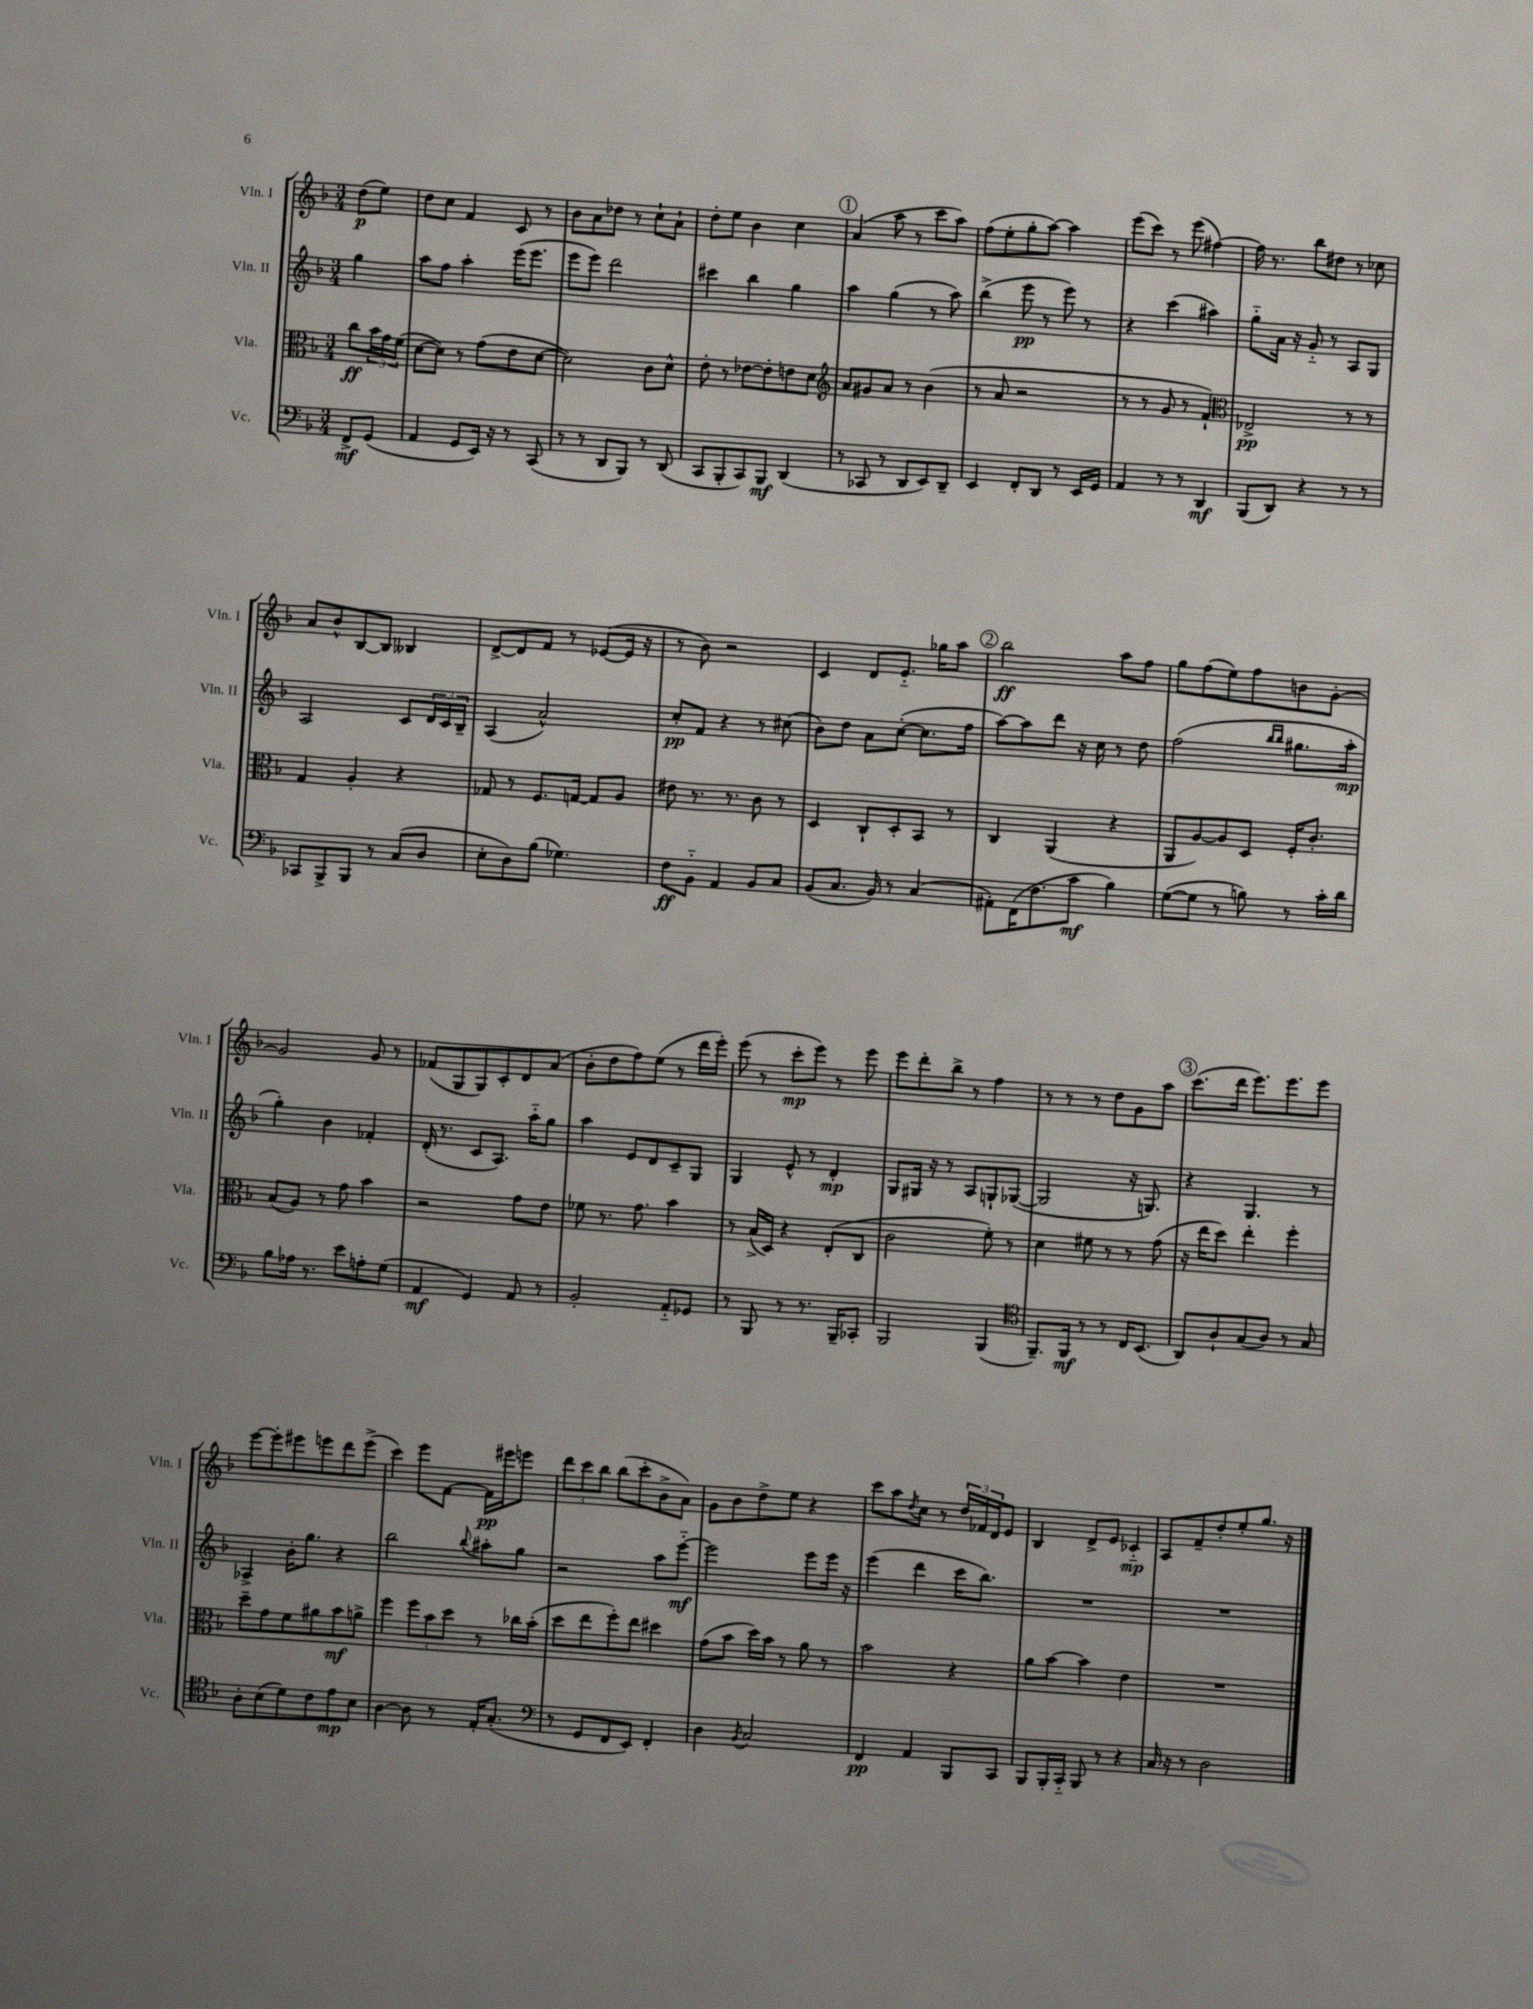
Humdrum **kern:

**kern	**dynam	**kern	**dynam	**kern	**dynam	**kern	**dynam
*part4	*part4	*part3	*part3	*part2	*part2	*part1	*part1
*staff4	*staff4	*staff3	*staff3	*staff2	*staff2	*staff1	*staff1
*I"Vc.	*	*I"Vla.	*	*I"Vln. II	*	*I"Vln. I	*
*I'Vc.	*	*I'Vla.	*	*I'Vln. II	*	*I'Vln. I	*
*clefF4	*	*clefC3	*	*clefG2	*	*clefG2	*
*k[b-]	*	*k[b-]	*	*k[b-]	*	*k[b-]	*
*M3/4	*	*M3/4	*	*M3/4	*	*M3/4	*
=	=	=	=	=	=	=	=
8FF^/L	mf	8cc\L	ff	4gg\	.	(8dd\L	p
(8GG/J	.	24b-\L	.	.	.	8ee\J)	.
.	.	24g\	.	.	.	.	.
.	.	(24f\JJ	.	.	.	.	.
=1	=1	=1	=1	=1	=1	=1	=1
4AA/	.	[8d\L	.	8aa\L	.	8dd\L	.
.	.	8d\J])	.	8ff\J	.	8cc\J	.
8GG/L	.	8r	.	4aa'\	.	4f/	.
16EE/Jk)	.	(8g\L	.	.	.	.	.
16r	.	.	.	.	.	.	.
8r	.	8e\	.	(16eee\KL	.	8c/	.
.	.	.	.	8.eee\J	.	.	.
(8CC/	.	[8d\J	.	.	.	8r	.
=2	=2	=2	=2	=2	=2	=2	=2
8r	.	2d\])	.	8eee\L	.	8b-\L	.
8r	.	.	.	8eee\J)	.	8a\	.
8DD/L	.	.	.	2ddd\	.	8dd-X\J	.
8BBB-/J)	.	.	.	.	.	8r	.
8r	.	8c\L	.	.	.	8cc`\L	.
(8DD/	.	8d^^\J	.	.	.	8a`\J	.
=3	=3	=3	=3	=3	=3	=3	=3
8CC/L	.	8e'\	.	4ccc#X\	.	8dd'\L	.
8BBB-'/	.	8r	.	.	.	8ee\J	.
8CC/)	.	[8e-X\L	.	4bb-\	.	4b-\	.
8BBB-/J	mf	8e-'\]	.	.	.	.	.
(4DD/	.	8en\	.	4gg\	.	4cc\	.
.	.	8d\J	.	.	.	.	.
!!LO:REH:place=s1:t=1
=4	=4	=4	=4	=4	=4	=4	=4
*	*	*clefG2	*	*	*	*	*
8r	.	8a/L	.	4aa\	.	(4a/	.
8CC-X/	.	8g#X/	.	.	.	.	.
8r	.	8a/J	.	(4gg\	.	8aa\	.
8DD/L	.	8r	.	.	.	8r	.
8EE/)	.	(4b-\	.	8r	.	8ccc\L	.
8DD~/J	.	.	.	8aa\)	.	8aa\J)	.
=5	=5	=5	=5	=5	=5	=5	=5
4EE/	.	8r	.	(4bb-^\	.	(8ff\L	.
.	.	8a/	.	.	.	8ee'\	.
8FF'/L	.	2r	.	8eee\	pp	8gg'\	.
8DD/J	.	.	.	8r	.	[8aa\J)	.
8r	.	.	.	8eee\)	.	4aa\]	.
16EE/LL	.	.	.	8r	.	.	.
16GG/JJ	.	.	.	.	.	.	.
=6	=6	=6	=6	=6	=6	=6	=6
4AA/	.	8r	.	4r	.	(8eee\L	.
.	.	8r	.	.	.	8ccc\J)	.
8r	.	8g/	.	(4ccc\	.	8r	.
8r	.	8r	.	.	.	(8eee\	.
4DD/	mf	4f`/)	.	4aa#X\)	.	[4ff#X\)	.
=7	=7	=7	=7	=7	=7	=7	=7
*	*	*clefC3	*	*	*	*	*
(8BBB-/L	.	2E-X^/	pp	8gg\L	.	16ff#\]	.
.	.	.	.	.	.	8.r	.
8DD/J)	.	.	.	16a\Jk	.	.	.
.	.	.	.	16r	.	.	.
4r	.	.	.	8g/	.	8bb-\L	.
.	.	.	.	8r	.	8dd#X\J	.
8r	.	8r	.	8A/L	.	8r	.
8r	.	8r	.	8G/J	.	8cc-X\	.
!!LO:LB:g=z
=8	=8	=8	=8	=8	=8	=8	=8
8CC-X/L	.	4G/	.	2A/	.	8a/L	.
8BBB-^/	.	.	.	.	.	8b-^^/	.
8BBB-/J	.	4A'/	.	.	.	[8B-/	.
8r	.	.	.	.	.	8B-/J]	.
(8C/L	.	4r	.	8c/L	.	4B--X/	.
8D/J	.	.	.	24d/L	.	.	.
.	.	.	.	24c/	.	.	.
.	.	.	.	24B-~/JJ	.	.	.
=9	=9	=9	=9	=9	=9	=9	=9
8E'\L	.	8G-X/	.	(4A/	.	[8d^/L	.
8D\)	.	8r	.	.	.	8d/]	.
(8B-\J	.	8.F/L	.	2a^^/)	.	8f/J	.
4.G-X\)	.	.	.	.	.	8r	.
.	.	[16Gn/Jk	.	.	.	.	.
.	.	8G/L]	.	.	.	([8e-X/L	.
.	.	8A/J	.	.	.	16e-/Jk]	.
.	.	.	.	.	.	16r	.
=10	=10	=10	=10	=10	=10	=10	=10
8F\L	ff	8e#X\	.	8cc'/L	pp	8r	.
8BB-\J	.	8.r	.	8f/J	.	8b-\)	.
4AA/	.	.	.	4r	.	2r	.
.	.	8.r	.	.	.	.	.
8BB-/L	.	8c\	.	8r	.	.	.
8C/J	.	8r	.	(8cc#X\	.	.	.
=11	=11	=11	=11	=11	=11	=11	=11
(8BB-/L	.	4D/	.	8b-\L)	.	4c/	.
8.C/J	.	.	.	8dd\J	.	.	.
.	.	8C`/L	.	8a\L	.	8d/L	.
16BB-/)	.	.	.	.	.	.	.
8r	.	8D'/	.	([8cc'\J	.	8.e/J	.
(4C/	.	8BB-/J	.	8.cc\L]	.	.	.
.	.	.	.	.	.	16gg-X\KL	.
.	.	8r	.	.	.	8aa\J	.
.	.	.	.	16ff\Jk	.	.	.
!!LO:REH:place=s1:t=2
=12	=12	=12	=12	=12	=12	=12	=12
8AA#X'\L)	.	4C/	.	[8aa\L)	.	2bb-\	ff
(16FF\K	.	.	.	8aa\]	.	.	.
8.F\	.	.	.	.	.	.	.
.	.	(4AA/	.	8ddd\J	.	.	.
8c\J	mf	.	.	16r	.	.	.
.	.	.	.	16cc\	.	.	.
4B-\)	.	4r	.	8r	.	8aa\L	.
.	.	.	.	8dd\	.	8ff\J	.
=13	=13	=13	=13	=13	=13	=13	=13
([8G\L	.	8AA/L	.	(2ff\	.	8gg\L	.
8G\J]	.	[8A/)	.	.	.	(8ff\	.
8r	.	8A/]	.	.	.	8ee\)	.
8Bn\)	.	8D/J	.	.	.	8ff\	.
.	.	.	.	16qqbb-/LL	.	.	.
.	.	.	.	16qqbb-/JJ	.	.	.
8r	.	16F'/KL	.	8.gg#X\L	.	8bn\	.
.	.	8.c'/J	.	.	.	.	.
16c'\LL	.	.	.	.	.	[8g'\J	.
16d\JJ	.	.	.	16aa'\Jk	mp	.	.
!!LO:LB:g=z
=14	=14	=14	=14	=14	=14	=14	=14
8B-\L	.	(8B-/L	.	4gg'\)	.	2g/]	.
16A-X\Jk	.	8A/J)	.	.	.	.	.
8.r	.	.	.	.	.	.	.
.	.	8r	.	4b-\	.	.	.
8e\L	.	8g\	.	.	.	.	.
8An'\	.	4b-\	.	4f-X'/	.	8g/	.
(8G\J	.	.	.	.	.	8r	.
=15	=15	=15	=15	=15	=15	=15	=15
4AA/	mf	2r	.	(16d'/	.	(8f-X/L	.
.	.	.	.	8.r	.	.	.
.	.	.	.	.	.	8G/	.
4GG/)	.	.	.	8c/L	.	8G/)	.
.	.	.	.	8.A/J)	.	8c'/	.
8AA/	.	8g\L	.	.	.	8d/	.
.	.	.	.	16aa\KL	.	.	.
8r	.	8e\J	.	8gg\J	.	(8a/J	.
=16	=16	=16	=16	=16	=16	=16	=16
2BB-'/	.	8f-X\	.	4aa\	.	8b-'\L	.
.	.	8.r	.	.	.	8dd\	.
.	.	.	.	8e/L	.	8ff\)	.
.	.	8.g\	.	.	.	.	.
.	.	.	.	8d/	.	(8ee\J	.
8AA/L	.	4b-\	.	8c~/	.	8r	.
8GG-X/J	.	.	.	8G/J	.	16ddd\LL	.
.	.	.	.	.	.	16eee'\JJ)	.
=17	=17	=17	=17	=17	=17	=17	=17
8r	.	8r	.	4G/	.	(8eee\	.
8BBB-/	.	(16B-^/LL	.	.	.	8r	.
.	.	16D/JJ)	.	.	.	.	.
8r	.	4r	.	8e^^/	.	8ccc'\L	mp
8.r	.	.	.	8r	.	8eee\J)	.
.	.	(8E'/L	.	4d'/	mp	8r	.
16BBB-~/KL	.	.	.	.	.	.	.
8CC-X'/J	.	8C/J	.	.	.	8eee\	.
=18	=18	=18	=18	=18	=18	=18	=18
2BBB-/	.	2c\	.	8G/L	.	8eee\L	.
.	.	.	.	16G#X/Jk	.	8ddd'\	.
.	.	.	.	16r	.	.	.
.	.	.	.	8r	.	8bb-^\J	.
.	.	.	.	8A/L	.	8r	.
(4BBB-/	.	8f'\)	.	8Gn`/	.	4ff\	.
.	.	8r	.	([8G-X/J	.	.	.
=19	=19	=19	=19	=19	=19	=19	=19
*clefC4	*	*	*	*	*	*	*
8.FF~/L)	.	4d\	.	2G-/]	.	8r	.
.	.	.	.	.	.	8r	.
16FF/Jk	mf	.	.	.	.	.	.
8r	.	8f#X\	.	.	.	8r	.
8r	.	8r	.	.	.	8dd\L	.
16C/KL	.	8r	.	16r	.	8g\	.
(8.BB-/J	.	.	.	8.Gn/)	.	.	.
.	.	(8g\	.	.	.	8aa\J	.
!!LO:REH:place=s1:t=3
=20	=20	=20	=20	=20	=20	=20	=20
8AA/L)	.	16r	.	4r	.	(8.ccc\L	.
.	.	16ee\KL	.	.	.	.	.
8A`/	.	8dd\J)	.	.	.	.	.
.	.	.	.	.	.	16ddd\Jk	.
(8G/	.	4ee'\	.	4.G/	.	8.eee\L)	.
8A/J)	.	.	.	.	.	.	.
.	.	.	.	.	.	8.eee\	.
8r	.	4ff'\	.	.	.	.	.
8G/	.	.	.	8r	.	8eee\J	.
!!LO:LB:g=z
=21	=21	=21	=21	=21	=21	=21	=21
8A'\L	.	8dd~\L	.	4A-X^/	.	[8eee\L	.
(8B-\	.	8g\	.	.	.	8eee'\]	.
8d\)	.	8f\	.	16b-'\KL	.	8eee#X\	.
.	.	.	.	8.gg\J	.	.	.
8c\	.	8a#X\	.	.	.	8eeen\	.
8e\	mp	8b-\	mf	4r	.	8ddd\	.
8B-\J	.	8an^\J	.	.	.	(8eee^\J	.
=22	=22	=22	=22	=22	=22	=22	=22
[4A\	.	4ff\	.	2bb-\	.	4ccc\)	.
8A\]	.	12ff\L	.	.	.	8eee\L	.
.	.	12b-\	.	.	.	.	.
8r	.	.	.	.	.	[8f\J	.
.	.	12dd\J	.	.	.	.	.
.	.	.	.	8qqbb-/	.	.	.
16E'/KL	.	8r	.	8aa#X'\L	.	16f\LL]	pp
(8.G'/J	.	.	.	.	.	16eee#X\J	.
.	.	16cc-X\LL	.	8gg\J	.	8eeen\J	.
.	.	(16b-'\JJ	.	.	.	.	.
=23	=23	=23	=23	=23	=23	=23	=23
*clefF4	*	*	*	*	*	*	*
8r	.	8dd\L	.	2r	.	12ddd\L	.
.	.	.	.	.	.	12ccc\	.
8GG/L	.	8ee\	.	.	.	.	.
.	.	.	.	.	.	12bb-\J	.
8FF/	.	8ff'\)	.	.	.	(8bb-\L	.
8EE/J)	.	8ee\J	.	.	.	8ccc'\	.
4FF'/	.	4dd#X\	.	8aa\L	.	8b-^\	.
.	.	.	.	[8eee\J	mf	8a\J)	.
=24	=24	=24	=24	=24	=24	=24	=24
4D\	.	(8g\L	.	2eee\]	.	8g\L	.
.	.	8b-\J	.	.	.	8b-\	.
8qBB-/	.	.	.	.	.	.	.
2C/	.	16dd\LL)	.	.	.	8dd^\	.
.	.	16b-\JJ	.	.	.	.	.
.	.	8r	.	.	.	8ee\J	.
.	.	8a\	.	8eee\L	.	4r	.
.	.	8r	.	16eee\Jk	.	.	.
.	.	.	.	16r	.	.	.
=25	=25	=25	=25	=25	=25	=25	=25
4FF/	pp	2b-\	.	(4eee\	.	8ccc\L	.
.	.	.	.	.	.	8aa\	.
.	.	.	.	.	.	8qdd/	.
4AA/	.	.	.	4ddd\	.	8cc\J	.
.	.	.	.	.	.	8r	.
8BBB-/L	.	4r	.	16ccc\KL	.	24dd/LL	.
.	.	.	.	.	.	24f-X/	.
.	.	.	.	8.bb-\J)	.	.	.
.	.	.	.	.	.	24d/J	.
8CC/J	.	.	.	.	.	8e/J	.
=26	=26	=26	=26	=26	=26	=26	=26
8BBB-/L	.	8a\L	.	2.r	.	4B-/	.
16BBB-'/L	.	[8b-\J	.	.	.	.	.
16CC/JJ	.	.	.	.	.	.	.
8BBB-/	.	4b-\]	.	.	.	8d^/L	.
8r	.	.	.	.	.	8e/J	.
4r	.	4e\	.	.	.	4c-X/	mp
=27	=27	=27	=27	=27	=27	=27	=27
16C/	.	2.r	.	2.r	.	8A/L	.
16r	.	.	.	.	.	.	.
8r	.	.	.	.	.	8f~/	.
2D\	.	.	.	.	.	8dd'/	.
.	.	.	.	.	.	8ee'/	.
.	.	.	.	.	.	8.gg/J	.
.	.	.	.	.	.	16r	.
==	==	==	==	==	==	==	==
*-	*-	*-	*-	*-	*-	*-	*-
